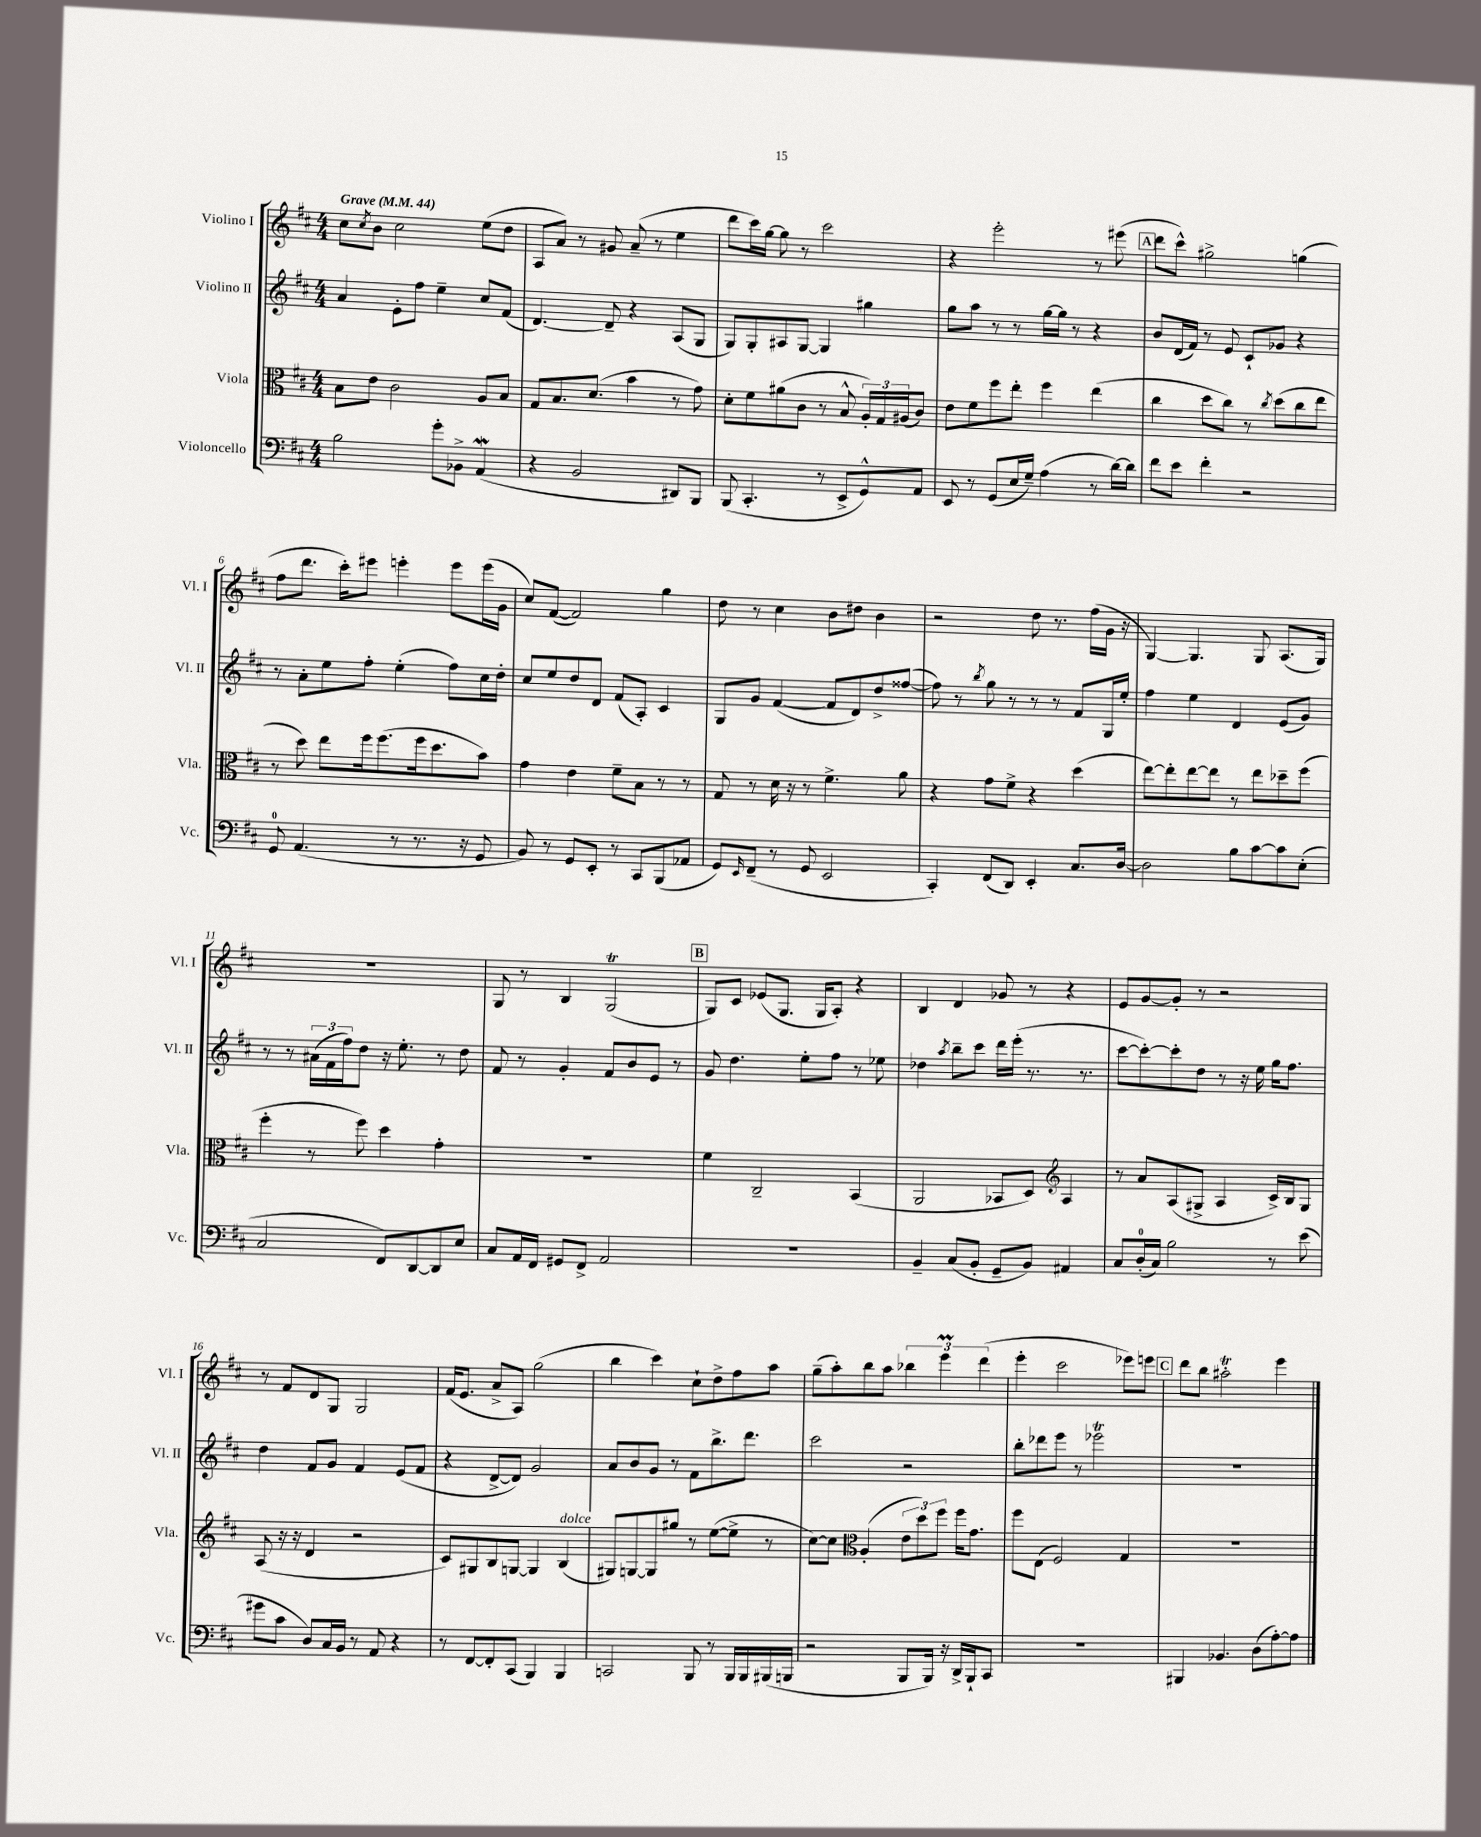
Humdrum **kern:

**kern	**kern	**kern	**kern
*staff4	*staff3	*staff2	*staff1
*clefF4	*clefC3	*clefG2	*clefG2
*k[f#c#]	*k[f#c#]	*k[f#c#]	*k[f#c#]
*M4/4	*M4/4	*M4/4	*M4/4
*MM44	*MM44	*MM44	*MM44
2B	8B	4a	8cc#
.	.	.	8qcc#
.	8e	.	8b
.	2c#	8e'	2cc#
.	.	8ff#	.
8g'	.	4ee~	.
8BB-^	.	.	.
(4AA	8A	8cc#	(8ee
.	8B	(8f#	8dd
=	=	=	=
4r	8G	[4.d)	8A
.	8.B	.	8a)
2BB	.	.	8r
.	(8.d	.	.
.	.	8d~]	8g#
.	4b	4r	(8a~
.	.	.	8r
8DD#)	8r	(8A	4ee
8BBB	8g)	8G	.
=	=	=	=
(8BBB	8d'	8G)	8ddd
4.CC#'	8f#	8G'	16ccc#)
.	.	.	[16gg
.	(8a#	8A#	8gg]
.	8c#	[8G	8r
8r	8r	4G]	2ccc#
8EE^	8B^^	.	.
8GG^^)	24A')	4gg#	.
.	24G	.	.
.	(24A#	.	.
8AA	8c#)	.	.
=	=	=	=
8EE	8e	8gg	4r
8r	8f#	8aa	.
(8GG	8ff#	8r	2eee'
16E	8ee'	8r	.
16G~)	.	.	.
(4A	4ff#	[16gg	.
.	.	16gg]	.
.	.	8r	.
8r	(4ee	4r	8r
[16d)	.	.	(8eee#
16d]	.	.	.
=	=	=	=
8f#	4cc#	8b	8ddd
8e	.	(16d	8ccc#^^)
.	.	16f#)	.
4f#'	8dd	8r	2gg#^
.	8cc#)	8e	.
2r	8r	8c#`	.
.	8qcc#	.	.
.	(8dd	8g-	.
.	8cc#	4r	(4gg
.	8ee	.	.
=	=	=	=
8GG	8r	8r	8ff#
(4.AA	8dd)	8a'	8.ddd
.	8ee	8ee	.
.	.	.	16ccc#')
.	16ff#	8ff#'	8eee#
.	(8.ff#	.	.
8r	.	(4ee'	4eee'
8.r	16ff#	.	.
.	8.dd	.	.
.	.	8ff#)	8eee
16r	.	.	.
8GG	8b)	16cc#	(16eee
.	.	16dd'	16g
=	=	=	=
8BB)	4g	8cc#	8cc#)
8r	.	8ee	([8f#
8GG	4e	8dd	2f#])
8EE'	.	8d	.
8r	8f#~	(8f#	.
8CC#	8B	8A')	.
(8BBB	8r	4c#	4gg
8AA-	8r	.	.
=	=	=	=
8GG)	8G	8G	8dd
16qqEE	.	.	.
(8FF#~	8r	8g	8r
8r	16d	([4f#	4cc#
.	16r	.	.
8GG	8r	.	.
2EE	4.f#^	8f#]	8b
.	.	8d)	8dd#
.	.	8dd^	4b
.	8a	([8ff##	.
=	=	=	=
4CC#')	4r	8ff##])	2r
.	.	8r	.
.	.	8qbb	.
(8FF#	8g	8gg	.
8DD)	8f#^	8r	.
4EE'	4r	8r	8dd
.	.	8r	8.r
8.C#	(4dd	8f#	.
.	.	.	(16ff#
.	.	16G	16g
[16D	.	16ee'	16r
=	=	=	=
2D]	[8ee)	4ff#	[4G)
.	8ee']	.	.
.	[8ee	4ee	4.G]
.	8ee]	.	.
8B	8r	4d	.
[8c#	8ee	.	8G
8c#]	8dd-~	(8e	(8.A
(8E'	(8ff#	8g)	.
.	.	.	16G)
=	=	=	=
2C#	4ff#'	8r	1r
.	.	8r	.
.	8r	(24a#	.
.	.	24f#	.
.	.	24ff#)	.
.	8ff#)	8dd	.
8FF#)	4dd	16r	.
.	.	8.ee'	.
[8DD	.	.	.
8DD]	4g'	8r	.
8E	.	8dd	.
=	=	=	=
8C#	1r	8f#	8G
16AA	.	8r	8r
16FF#	.	.	.
8GG#	.	4g'	4B
8FF#^	.	.	.
2AA	.	8f#	(2G
.	.	8b	.
.	.	8e	.
.	.	8r	.
=	=	=	=
1r	4f#	8g	8G)
.	.	4.dd	8c#
.	2C#~	.	(8e-
.	.	.	8.G
.	.	8ee'	.
.	.	.	16G
.	.	8ff#	8A')
.	(4BB	8r	4r
.	.	8ee-	.
=	=	=	=
4BB~	2AA	4dd-	4B
.	.	8qaa	.
(8C#	.	8bb~	4d
8BB'	.	8ccc#	.
8GG~	8BB-	16ddd	8g-
.	.	(16eee'	.
8BB)	8D)	8.r	8r
*	*clefG2	*	*
4AA#	4A	.	4r
.	.	8.r	.
=	=	=	=
8C#	8r	[8ccc#	8e
(16D'	8a	8ccc#'_)	[8g
16C#)	.	.	.
2B	(8A	8ccc#']	8g']
.	8G#^	8dd	8r
.	4A	8r	2r
.	.	16r	.
.	.	16ee	.
8r	16c#^)	16gg	.
.	16B	8.ff#	.
(8e	8G#	.	.
=	=	=	=
8g#	(8A	4dd	8r
8c#	16r	.	8f#
.	16r	.	.
8D)	4d	8f#	8d
16C#	.	8g	8G
16BB	.	.	.
8r	2r	4f#	2G
8AA	.	.	.
4r	.	(8e	.
.	.	8f#	.
=	=	=	=
8r	8c#)	4r	(16f#
.	.	.	8.e
[8FF#	8G#	.	.
8FF#']	8B	[8d^	8a^
(8CC#	[8G	8d])	8A)
4BBB)	4G]	2g	(2gg
4BBB	(4B	.	.
=	=	=	=
2CC	8G#)	8a	4bb
.	[8G	8b	.
.	8G]	8g	4ccc#)
.	8gg#	8r	.
8BBB	8r	8f#	8cc#`
8r	([8ee	8.bb^	8dd^
16BBB	8ee^]	.	8ff#
16BBB	.	8.ddd	.
(16BBB#	8r	.	8aa
16BBB	.	.	.
=	=	=	=
2r	[8cc#)	2ccc#	(8gg~
.	8cc#]	.	8aa')
*	*clefC3	*	*
.	(4A'	.	8bb
.	.	.	8aa
8BBB	12e	2r	6bb-
.	12dd)	.	.
16BBB)	.	.	.
.	12ff#	.	6eee
16r	.	.	.
16DD^	16ff#	.	.
16BBB`	8.g	.	.
.	.	.	(6ddd
8CC#	.	.	.
=	=	=	=
1r	8ff#	8bb'	4eee'
.	(8E	8ddd-	.
.	2F#)	8eee	2ccc#
.	.	8r	.
.	.	2eee-	.
.	4G	.	8eee-)
.	.	.	8eee
=	=	=	=
4BBB#	1r	1r	8ddd
.	.	.	8bb
4.BB-	.	.	2aa#'
(8D	.	.	.
[8A')	.	.	4eee
8A]	.	.	.
==	==	==	==
*-	*-	*-	*-
